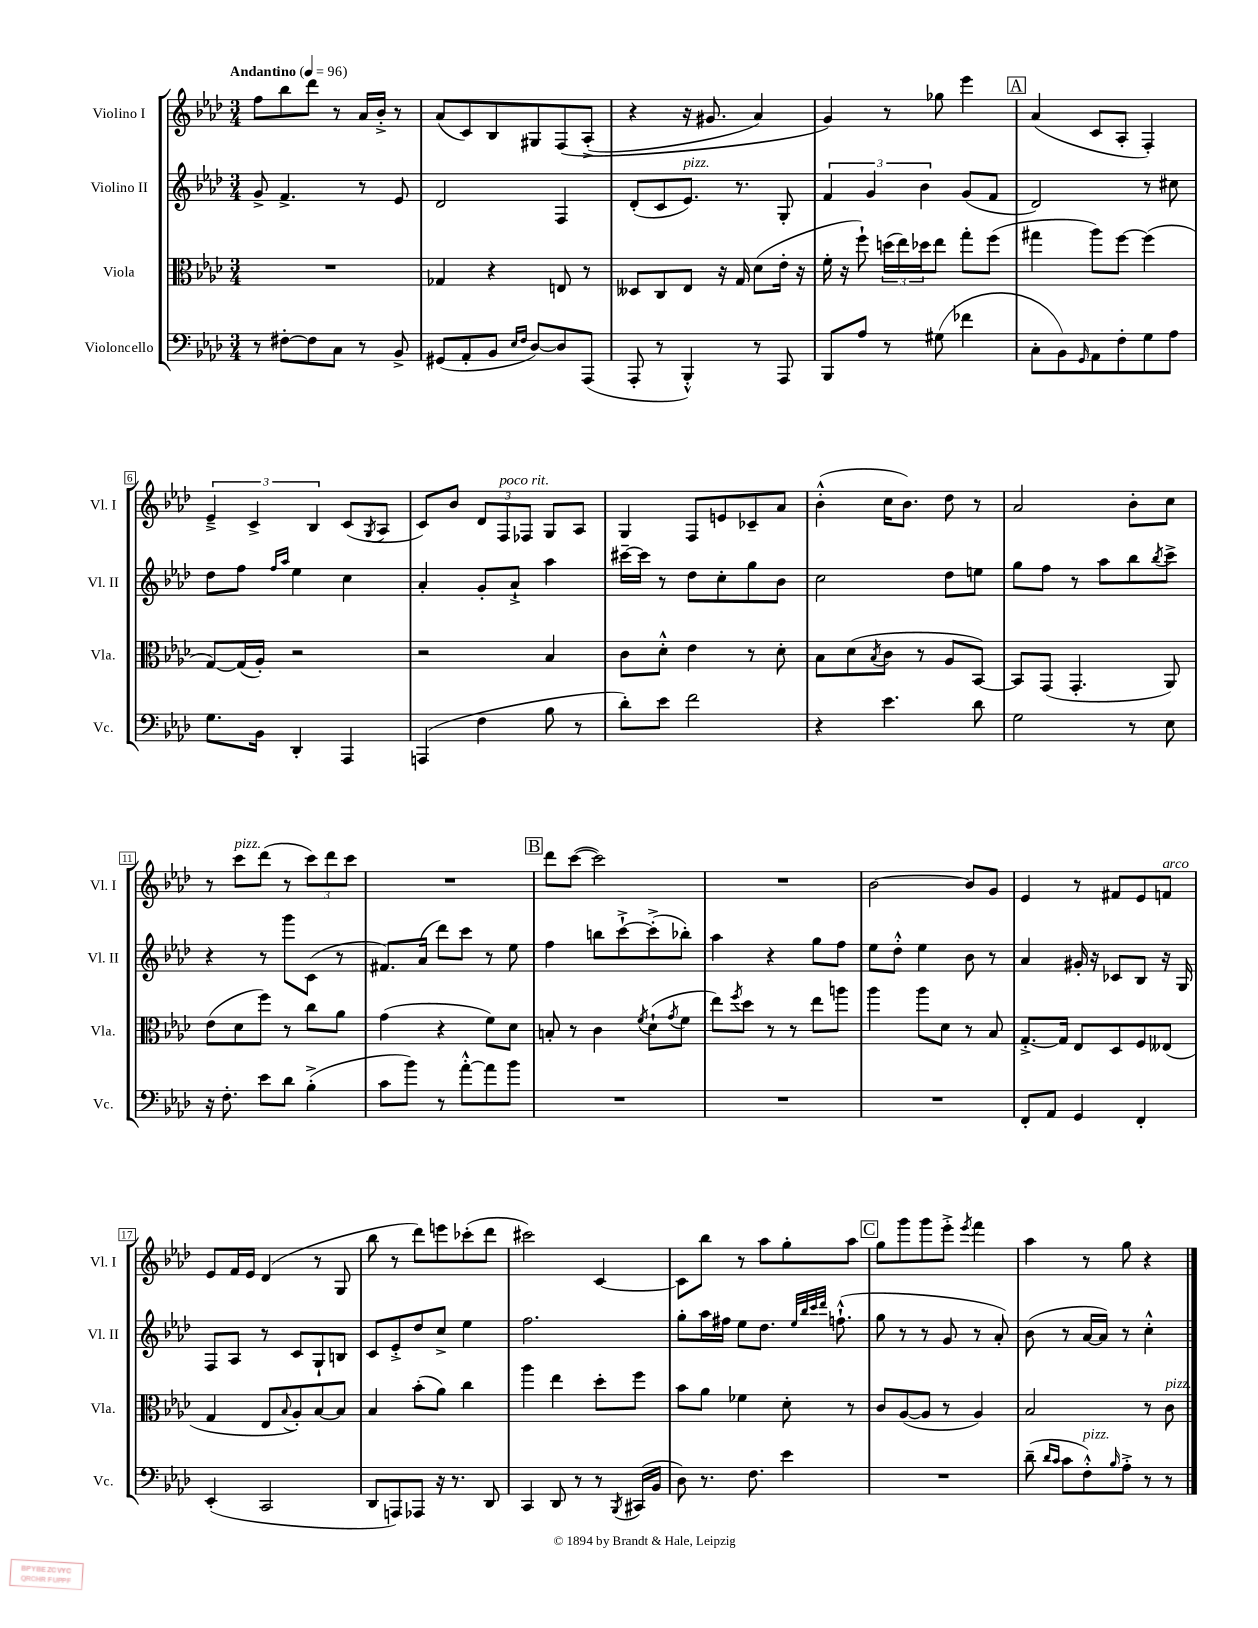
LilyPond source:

<<
\new StaffGroup <<
\new Staff = "s0" \with { instrumentName = "Violino I" shortInstrumentName = "Vl. I" } {
    \clef treble \key aes \major \numericTimeSignature \time 3/4 \tempo "Andantino" 4 = 96
    f''8 bes''8 des'''8 r8 aes'16 bes'16-.-> r8 |
    aes'8( c'8) bes8 gis8 f8\( aes8-.->( |
    r4 r16 gis'8. aes'4) |
    g'4\) r8 ges''8 ees'''4 |
    \mark \markup { \box "A" } aes'4( c'8 aes8-. f4-.) |
    \tuplet 3/2 { ees'4---> c'4-> bes4 } c'8( \acciaccatura { g8 } aes8 |
    c'8) bes'8 \tuplet 3/2 { des'8 f8^\markup { \italic "poco rit." } fes8 } g8 aes8 |
    g4 f8 e'8 ces'8-- aes'8 |
    bes'4-.-^( c''16 bes'8.) des''8 r8 |
    aes'2 bes'8-. c''8 |
    r8 c'''8^\markup { \italic "pizz." } des'''8( r8 \tuplet 3/2 { c'''8) des'''8 c'''8 } |
    R2. |
    \mark \markup { \box "B" } des'''8 c'''8~( c'''2) |
    R2. |
    bes'2~ bes'8 g'8 |
    ees'4 r8 fis'8 ees'8 f'8^\markup { \italic "arco" } |
    ees'8 f'16 ees'16 des'4( r8 g8 |
    bes''8 r8 des'''8) e'''8 ces'''8-.( des'''8 |
    cis'''2) c'4~ |
    c'8 bes''8 r8 aes''8 g''8-. aes''8 |
    \mark \markup { \box "C" } g''8 g'''8 g'''8 ees'''8-.-> \acciaccatura { ees'''8 } f'''4 |
    aes''4 r8 g''8 r4 \bar "|." |
}
\new Staff = "s1" \with { instrumentName = "Violino II" shortInstrumentName = "Vl. II" } {
    \clef treble \key aes \major \numericTimeSignature \time 3/4
    g'8-> f'4.-> r8 ees'8 |
    des'2 f4 |
    des'8-.( c'8 ees'8.^\markup { \italic "pizz." }) r8. g8-. |
    \tuplet 3/2 { f'4 g'4 bes'4 } g'8( f'8 |
    \mark \markup { \box "A" } des'2) r8 cis''8 |
    des''8 f''8 \grace { f''16 aes''16 } ees''4 c''4 |
    aes'4-. g'8-. aes'8-!-> aes''4 |
    cis'''16~-- cis'''16 r8 des''8 c''8-. g''8 bes'8 |
    c''2 des''8 e''8 |
    g''8 f''8 r8 aes''8 bes''8 \acciaccatura { bes''8 } c'''8-> |
    r4 r8 g'''8 c'8( r8 |
    fis'8.) aes'16( des'''8) c'''8 r8 ees''8 |
    \mark \markup { \box "B" } f''4 b''8 c'''8~-!-> c'''8-.->( bes''8-.) |
    aes''4 r4 g''8 f''8 |
    ees''8 des''8-.-^ ees''4 bes'8 r8 |
    aes'4 gis'16-. r16 ces'8 bes8 r16 g16 |
    f8 aes8 r8 c'8 g8-! b8 |
    c'8 ees'8-.-> des''8 c''8-> ees''4 |
    f''2. |
    g''8-. aes''16 fis''16 ees''8 des''8. \grace { ees''32 bes''32 c'''32 des'''32 } f''8.-!-^( |
    \mark \markup { \box "C" } g''8 r8 r8 g'8 r8 aes'8-.) |
    bes'8( r8 aes'16~ aes'16) r8 c''4-.-^ \bar "|." |
}
\new Staff = "s2" \with { instrumentName = "Viola" shortInstrumentName = "Vla." } {
    \clef alto \key aes \major \numericTimeSignature \time 3/4
    R2. |
    ges4 r4 e8 r8 |
    deses8 c8 ees8 r16 g16 des'8( ees'16-. r16 |
    f'16-. r16 f''8-!) \tuplet 3/2 { d''16( ees''16) des''16 } ees''8 g''8-. f''8( |
    \mark \markup { \box "A" } gis''4 aes''8) f''8~ f''4( |
    g8~) g16( aes16-.) r2 |
    r2 bes4 |
    c'8 des'8-.-^ ees'4 r8 des'8-. |
    bes8 des'8( \acciaccatura { bes8 } c'8 r8 aes8 bes,8~) |
    bes,8 g,8( g,4.-. aes,8) |
    ees'8( des'8 f''8) r8 c''8 aes'8 |
    g'4( r4 f'8) des'8 |
    \mark \markup { \box "B" } b8-. r8 c'4 \acciaccatura { f'8 } des'8-!( \acciaccatura { g'8 } f'8 |
    ees''8) \acciaccatura { f''8 } des''8 r8 r8 ees''8 a''8 |
    aes''4 aes''8 des'8 r8 bes8 |
    g8.~-.-> g16 ees8 des8 f8 eeses8( |
    g4 ees8 \appoggiatura { bes8 } aes8-.) bes8~ bes8 |
    bes4 bes'8-.( aes'8) c''4 |
    aes''4 ees''4 des''8-. f''8 |
    bes'8 aes'8 fes'4 des'8-. r8 |
    \mark \markup { \box "C" } c'8 aes8~( aes8 r8 aes4) |
    bes2 r8 c'8^\markup { \italic "pizz." } \bar "|." |
}
\new Staff = "s3" \with { instrumentName = "Violoncello" shortInstrumentName = "Vc." } {
    \clef bass \key aes \major \numericTimeSignature \time 3/4
    r8 fis8~-. fis8 c8 r8 bes,8-> |
    gis,8( aes,8-. bes,8 \grace { ees16 f16 } des8~) des8 aes,,8( |
    aes,,8-. r8 bes,,4-.-^) r8 aes,,8 |
    bes,,8 aes8 r8 gis8( fes'4 |
    \mark \markup { \box "A" } c8-. bes,8) \grace { g,16 } aes,8 f8-. g8 aes8 |
    g8. bes,16 des,4-. aes,,4 |
    a,,4( f4 bes8 r8 |
    des'8-.) ees'8 f'2 |
    r4 ees'4. des'8 |
    g2 r8 ees8 |
    r16 f8.-. ees'8 des'8 bes4-.->( |
    c'8 bes'8) r8 aes'8~-.-^ aes'8 bes'8 |
    \mark \markup { \box "B" } R2. |
    R2. |
    R2. |
    f,8-. aes,8 g,4 f,4-. |
    ees,4-.( c,2 |
    des,8 a,,8) aes,,8 r16 r8. des,8 |
    c,4 des,8 r8 r8 \acciaccatura { bes,,8 } cis,16( bes,16 |
    des8) r8. f8. ees'4 |
    \mark \markup { \box "C" } R2. |
    des'8--( \grace { des'16 c'16 } c'8 f8-.-^^\markup { \italic "pizz." }) \grace { bes16 } aes8-.-> r8 r8 \bar "|." |
}
>>
>>
\layout { \context { \Score \override BarNumber.stencil = #(make-stencil-boxer 0.1 0.3 ly:text-interface::print) } }
